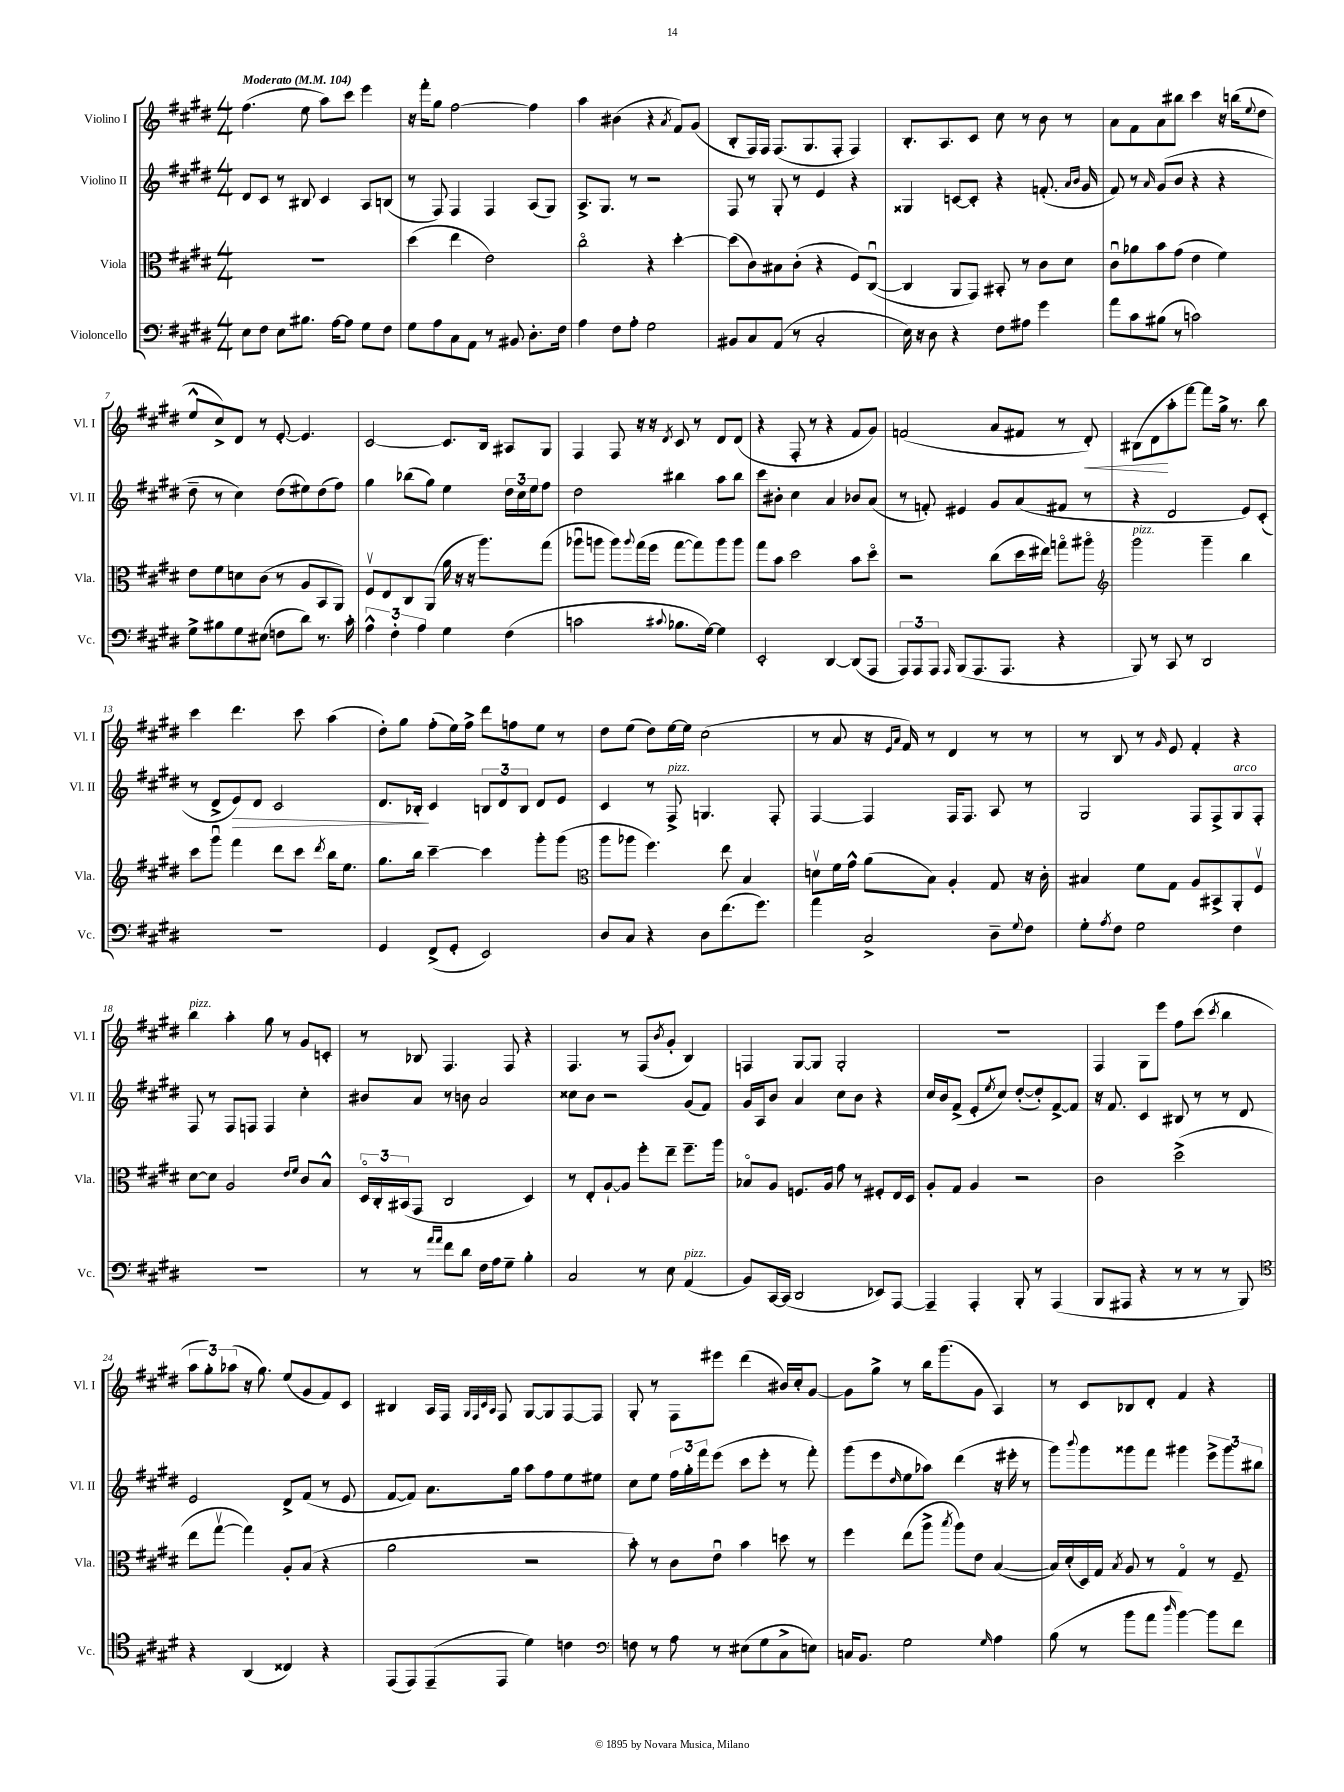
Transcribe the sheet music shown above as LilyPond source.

<<
\new StaffGroup <<
\new Staff = "s0" \with { instrumentName = "Violino I" shortInstrumentName = "Vl. I" } {
    \clef treble \key e \major \numericTimeSignature \time 4/4 \tempo "Moderato" 4 = 104
    fis''4.( e''8 a''8) cis'''8 e'''4 |
    r16 fis'''16-. gis''8 fis''2~ fis''4 |
    a''4 bis'4( r4 \acciaccatura { a'8 } fis'8) gis'8( |
    b8-. fis16) fis16 fis8.( gis8. fis8-. fis4) |
    b8.-. a8. cis'8 cis''8 r8 b'8 r8 |
    a'8 fis'8 a'8 bis''8 cis'''4 r16 b''16( \appoggiatura { e''8 } dis''8 |
    e''8-^ cis''8->) dis'8 r8 e'8~-. e'4. |
    cis'2~ cis'8. b16 ais8 gis8 |
    fis4 fis8 r16 r16 \acciaccatura { dis'8 } cis'8 r8 dis'8 dis'8( |
    r4 fis8-. r8 r4 fis'8 gis'8) |
    f'2( a'8 fis'8 r8 dis'8-.\<) |
    bis8( dis'8\! a''8-. fis'''8~) fis'''8 gis''16-> r8. b''8 |
    cis'''4 dis'''4. cis'''8 a''4( |
    dis''8-.) gis''8 fis''8-.( e''16) fis''16-> dis'''8 f''8 e''8 r8 |
    dis''8 e''8( dis''8) e''16~ e''16 cis''2( |
    r8 a'8 r16 \grace { e'16 a'16 } fis'16) r8 dis'4 r8 r8 |
    r8 b8 r8 \grace { gis'16 } e'8 fis'4-. r4 |
    b''4^\markup { \italic "pizz." } a''4-. gis''8 r8 gis'8 c'8-. |
    r8 bes8 fis4. fis8 r4 |
    fis4. r8 fis8( \acciaccatura { b'8 } gis'8-. b4) |
    f4 gis8~ gis8 gis2-. |
    R1 |
    fis4 gis8 e'''8 fis''8 cis'''8( \acciaccatura { cis'''8 } b''4 |
    \tuplet 3/2 { a''8 gis''8-.) aes''8( } r16 gis''8.) e''8( gis'8 fis'8) cis'8 |
    bis4 a16 fis16 \grace { gis32 fis32 cis'32 a32 } fis8 gis8~ gis8 fis8~ fis8 |
    gis8-. r8 fis8 eis'''8 dis'''4( bis'16) cis''16-. gis'8~ |
    gis'8 gis''8-> r8 b''16 gis'''8.( gis'8 a4) |
    r8 cis'8 bes8 dis'8-. fis'4 r4 \bar "|." |
}
\new Staff = "s1" \with { instrumentName = "Violino II" shortInstrumentName = "Vl. II" } {
    \clef treble \key e \major \numericTimeSignature \time 4/4
    dis'8 cis'8 r8 bis8 cis'4 a8 b8( |
    r8 fis8) fis4 fis4 a8( gis8) |
    a8.-> gis8. r8 r2 |
    fis8 r8 gis8-. r8 e'4 r4 |
    gisis4 c'8~ c'8-. r4 f'8.-.( \grace { a'16 b'16 } gis'16 |
    fis'8) r8 \grace { a'16 } gis'8( b'8 r4 r4 |
    dis''8-- r8 cis''4) dis''8( eis''8) dis''8( fis''8) |
    gis''4 bes''8( gis''8) e''4 \tuplet 3/2 { dis''16 cis''16 e''16 } fis''8 |
    dis''2 bis''4 a''8 bis''8 |
    cis'''8 bis'8-. cis''4 a'4 bes'8 a'8( |
    r8 f'8-.) eis'4 gis'8 a'8( fis'8 r8 |
    r4 dis'2 e'8) cis'8-.( |
    r8 dis'8-> e'8\>) dis'8 cis'2 |
    dis'8. bes16-.\! cis'4 \tuplet 3/2 { b8 dis'8 b8 } dis'8 e'8 |
    cis'4 r8 fis8->^\markup { \italic "pizz." } g4. fis8-. |
    fis4~ fis4 fis16 fis8. a8 r8 |
    gis2 fis8 fis8-> gis8^\markup { \italic "arco" } fis8-. |
    fis8 r8 fis8 f8 f4 cis''4-. |
    bis'8 a'8 r8 b'8 a'2 |
    cisis''8 b'8 r2 gis'8( fis'8) |
    gis'16 a16 b'8 a'4 cis''8 b'8 r4 |
    cis''16 b'16 fis'8->( e'8-. \acciaccatura { e''8 } cis''8) dis''8~-.( dis''8-.) fis'8~-> fis'8 |
    r16 fis'8. cis'4 bis8 r8 r8 dis'8 |
    e'2 dis'8-> fis'8( r8 e'8 |
    fis'8~ fis'8) a'8. gis''16 a''8 fis''8 e''8 eis''8 |
    cis''8 e''8 \tuplet 3/2 { fis''16 gis''16-. fis'''16 } e'''8( cis'''8 e'''8-. r8 fis'''8-.) |
    gis'''8( e'''8 \grace { dis''16 } e''8 aes''8) dis'''4( r16 eis'''16-. r8 |
    gis'''8) \appoggiatura { b'''8 } gis'''8 gisis'''8 fis'''8 gis'''4 \tuplet 3/2 { e'''8-> gis'''8 bis''8 } \bar "|." |
}
\new Staff = "s2" \with { instrumentName = "Viola" shortInstrumentName = "Vla." } {
    \clef alto \key e \major \numericTimeSignature \time 4/4
    R1 |
    dis''4( e''4 e'2) |
    cis''2\flageolet r4 dis''4~-. |
    dis''8( cis'8) bis8 cis'8-.( r4 fis8) cis8~\downbow( |
    cis4 a,8 gis,8) bis,8-. r8 cis'8 dis'8 |
    cis'8\downbow aes'8 b'8 gis'8( e'4 fis'4) |
    e'8 fis'8 d'8 cis'8( r8 a8 b,8 a,8) |
    fis8\upbow e8 cis8 a,8( a'16 r16 r16 a''8.) gis''8( |
    aes''8\downbow a''8 a''8) \appoggiatura { a''8 } gis''16( fis''16 gis''8~ gis''8) a''8 a''8 |
    gis''8 b'8 dis''2 b'8 dis''8\flageolet |
    r2 cis''8( dis''16 eis''16) g''8\flageolet ais''8\flageolet |
    \clef treble gis'''2^\markup { \italic "pizz." } gis'''4-- b''4 |
    cis'''8 gis'''8\downbow fis'''4 dis'''8 cis'''8 \acciaccatura { dis'''8 } b''16 e''8. |
    gis''8. b''16 cis'''4~-- cis'''4 gis'''8-. gis'''8( |
    \clef alto a''8 aes''8 fis''4.) e''8 b4 |
    d'8\upbow fis'16 gis'16-^ a'8( b8) a4-. gis8 r16 cis'16-. |
    bis4 fis'8 gis8 a8 bis,8-> a,8-. fis8\upbow |
    dis'8~ dis'8 a2 \grace { e'16 fis'16 } cis'8 b8-^ |
    \tuplet 3/2 { dis16\flageolet cis16-. bis,16( } gis,8 cis2 dis4) |
    r8 e8-. a8~-! a8 fis''8-. e''8-- fis''8.-- a''16 |
    bes8\flageolet a8 f8. a16 gis'8 r8 fis8-. e16 dis16 |
    a8-. gis8 a4 r2 |
    cis'2 dis''2->( |
    e''8 gis''8~\upbow gis''4) a8-. b8( r4 |
    a'2 r2 |
    b'8-.) r8 cis'8 e'8\downbow b'4 d''8 r8 |
    fis''4 e''8( a''8-> \acciaccatura { b''8 } a''8) e'8 b4~( |
    b16) dis'16-.( dis16) gis16 \acciaccatura { b8 } a8 r8 gis4\flageolet r8 fis8-- \bar "|." |
}
\new Staff = "s3" \with { instrumentName = "Violoncello" shortInstrumentName = "Vc." } {
    \clef bass \key e \major \numericTimeSignature \time 4/4
    e8 fis8 e8 bis8. a16~ a8 gis8 fis8 |
    gis8 a8 cis8 a,8 r8 bis,8 dis8.-. fis16 |
    a4 fis8 a8-. gis2 |
    bis,8 cis8 a,8( r8 cis2-. |
    e16) r16 dis8 r4 fis8 ais8 gis'4 |
    a'8 cis'8 bis8( r8 c'2) |
    gis8-> bis8 gis8 eis8( f8 dis'8) r8. cis'16-. |
    \tuplet 3/2 { a4-^ fis4-. a4 } gis4 fis4( |
    c'2 \appoggiatura { cis'8 } bes8. gis16~) gis4 |
    e,2-. dis,4~ dis,8( a,,8 |
    \tuplet 3/2 { a,,8) a,,8 a,,8 } \grace { a,,16 } b,,8( a,,8. a,,8. r4 |
    b,,8) r8 cis,8 r8 dis,2 |
    R1 |
    gis,4 fis,8->( gis,8-. e,2) |
    dis8 cis8 r4 dis8 fis'8.( gis'8.) |
    a'4 cis2-> dis8-- \appoggiatura { gis8 } fis8 |
    gis8-. \acciaccatura { a8 } fis8 gis2 fis4 |
    R1 |
    r8 r8 \grace { a'16 a'16 } fis'8 dis'8 fis16 a16 gis8-- b4-. |
    cis2 r8 e8 a,4^\markup { \italic "pizz." }( |
    b,8) cis,16~ cis,16( dis,2 ees,8) a,,8~ |
    a,,4-- a,,4-. b,,8-. r8 a,,4( |
    b,,8 ais,,8 r4 r8 r8 r8 b,,8) |
    \clef tenor r4 a,4( cisis4) r4 |
    e,8( e,8) e,8--( e,8 dis'4) c'4 |
    \clef bass f8 r8 a8 r8 eis8( gis8 cis8-> e8) |
    c16 b,8. gis2 \grace { gis16 } a4 |
    b8( r8 b'8 a'8 \grace { dis''16 } b'4~) b'8 fis'8 \bar "|." |
}
>>
>>
